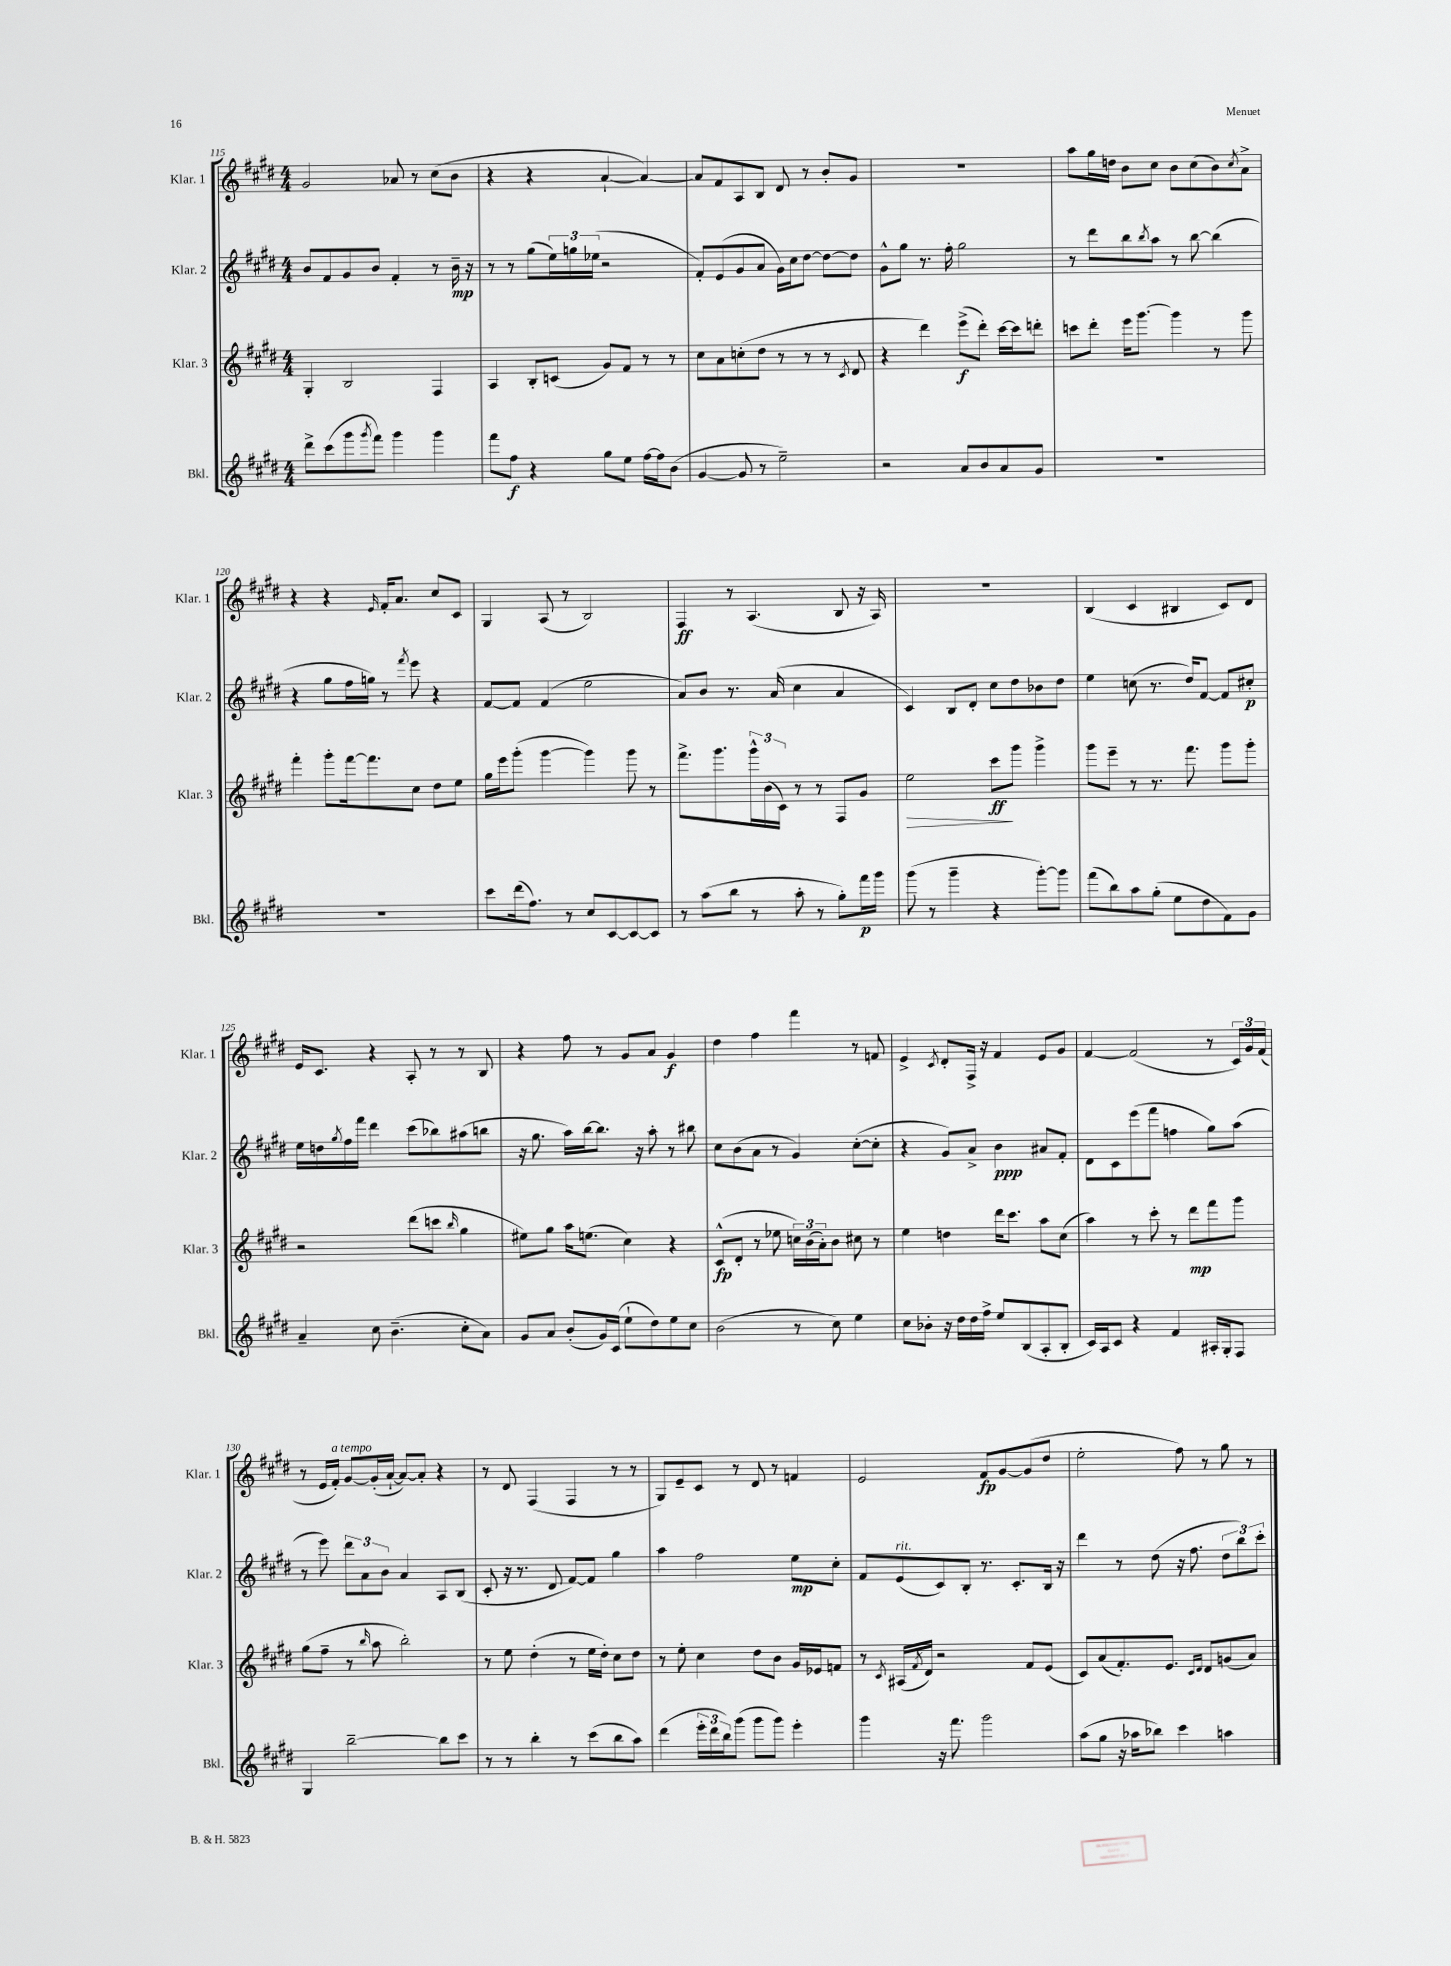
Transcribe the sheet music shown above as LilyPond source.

<<
\new StaffGroup <<
\new Staff = "s0" \with { instrumentName = "Klar. 1" shortInstrumentName = "Klar. 1" } {
    \clef treble \key e \major \numericTimeSignature \time 4/4
    gis'2 aes'8 r8 cis''8( b'8 |
    r4 r4 a'4~-! a'4~) |
    a'8 fis'8 a8 b8 dis'8 r8 b'8-. gis'8 |
    R1 |
    a''8 gis''16 d''16 b'8 cis''8 b'8 cis''8( b'8) \acciaccatura { cis''8 } a'8-> |
    r4 r4 \grace { e'16 } fis'16-. a'8. cis''8 cis'8 |
    gis4 a8( r8 b2) |
    fis4\ff r8 a4.( b8 r16 a16) |
    R1 |
    b4( cis'4 bis4 cis'8) dis'8 |
    e'16 cis'8. r4 a8-. r8 r8 b8 |
    r4 fis''8 r8 gis'8 a'8 gis'4\f |
    dis''4 fis''4 fis'''4 r8 f'8 |
    e'4-> \acciaccatura { cis'8 } dis'8-. fis16-> r16 fis'4 e'8 gis'8 |
    fis'4~ fis'2( r8 \tuplet 3/2 { cis'16) gis'16 fis'16( } |
    r8 e'16 fis'16-.^\markup { \italic "a tempo" }) gis'8~ gis'16-.( a'16~-! a'8~) a'8-. r4 |
    r8 dis'8 fis4( fis4 r8 r8 |
    gis8) e'8-- cis'8 r8 dis'8 r8 f'4 |
    e'2 fis'8\fp gis'8~ gis'8( dis''8 |
    e''2-. fis''8) r8 gis''8 r8 \bar "|." |
}
\new Staff = "s1" \with { instrumentName = "Klar. 2" shortInstrumentName = "Klar. 2" } {
    \clef treble \key e \major \numericTimeSignature \time 4/4
    b'8 fis'8 gis'8 b'8 fis'4-. r8 b'16--\mp r16 |
    r8 r8 gis''8( \tuplet 3/2 { e''16) g''16 ees''16( } r2 |
    fis'8-.) e'8( gis'8 a'8 gis'16) cis''16 dis''8~ dis''8~ dis''8 |
    gis'8-^ gis''8 r8. fis''16-. gis''2 |
    r8 dis'''8 b''8 \acciaccatura { b''8 } a''8 r8 b''8~ b''4( |
    r4 gis''8 fis''16 g''16) r8 \acciaccatura { fis'''8 } e'''8 r4 |
    fis'8~ fis'8 fis'4( e''2 |
    a'8) b'8 r8. a'16( cis''4 a'4 |
    cis'4) b8 dis'8-. cis''8 dis''8 bes'8 dis''8 |
    e''4 c''8( r8. dis''16) fis'8~ fis'8 cis''8-.\p |
    e''16 d''16 \acciaccatura { gis''8 } fis''16 fis'''16 dis'''4 cis'''8( bes''8) ais''8( b''8 |
    r16 gis''8. a''16) b''16~ b''8. r16 a''8-. r8 bis''8 |
    cis''8 b'8( a'8 r8 gis'4) cis''8~-.( cis''8-. |
    r4 gis'8) a'8-> b'4\ppp ais'8 fis'8-. |
    dis'8 cis'8 e'''8( fis'''8 f''4 gis''8) a''8( |
    r8 e'''8) \tuplet 3/2 { dis'''8 a'8 b'8 } a'4 a8 b8( |
    cis'8-. r16 r8. dis'8 fis'8~) fis'8 gis''4 |
    a''4 fis''2 e''8\mp cis''8-. |
    fis'8 e'8^\markup { \italic "rit." }( cis'8) b8-. r8. cis'8.-. b16 r16 |
    dis'''4 r8 dis''8( r16 fis''8. \tuplet 3/2 { dis''8 b''8) cis'''8-. } \bar "|." |
}
\new Staff = "s2" \with { instrumentName = "Klar. 3" shortInstrumentName = "Klar. 3" } {
    \clef treble \key e \major \numericTimeSignature \time 4/4
    gis4-. b2 fis4 |
    a4 b8-. c'8( gis'8) fis'8 r8 r8 |
    cis''8 a'8 c''8-.( dis''8 r8 r8 r8 \acciaccatura { cis'8 } dis'8 |
    r4 dis'''4) e'''8->\f( dis'''8-.) cis'''16~ cis'''16 d'''8-. |
    c'''8 dis'''8-. e'''16 gis'''8.~ gis'''4 r8 gis'''8 |
    fis'''4-. gis'''8-. fis'''16~ fis'''8. cis''8 dis''8 e''8 |
    gis''16 e'''16 gis'''8-.( gis'''4~ gis'''4) gis'''8 r8 |
    fis'''8.-> gis'''8. \tuplet 3/2 { gis'''16-^ b'16( cis'16) } r8 r8 fis8 gis'8 |
    e''2\> cis'''8\ff\! gis'''8 gis'''4-> |
    gis'''8 e'''8-- r8 r8. fis'''8. gis'''8 gis'''8-. |
    r2 dis'''8( c'''8 \grace { b''16 } gis''4 |
    eis''8) gis''8 a''16 e''8.( cis''4) r4 |
    cis'8-^\fp( dis'8-. r8 ees''8 \tuplet 3/2 { c''16) b'16( a'16-.) } b'8 cis''8 r8 |
    e''4 d''4 dis'''16 cis'''8. a''8 cis''8( |
    a''4) r8 cis'''8-. r8 dis'''8\mp fis'''8 gis'''8 |
    gis''8( fis''8-- r8 \grace { b''16 } a''8 b''2-.) |
    r8 e''8 dis''4-.( r8 e''16 dis''16-.) cis''8 dis''8 |
    r8 e''8-. cis''4 dis''8 b'8 gis'16 ees'16 f'8 |
    r8 \acciaccatura { cis'8 } ais16( \acciaccatura { fis'8 } dis'16) r2 fis'8 e'8( |
    cis'8) a'8( fis'8.-.) e'8. \grace { cis'16 dis'16 } dis'8 g'8( a'8) \bar "|." |
}
\new Staff = "s3" \with { instrumentName = "Bkl." shortInstrumentName = "Bkl." } {
    \clef treble \key e \major \numericTimeSignature \time 4/4
    dis'''8-> cis'''8( gis'''8 \acciaccatura { gis'''8 } fis'''8) gis'''4 gis'''4 |
    fis'''8 fis''8\f r4 gis''8 e''8 fis''16~ fis''16 b'8( |
    gis'4~ gis'8 r8 e''2--) |
    r2 a'8 b'8 a'8 gis'8 |
    R1 |
    R1 |
    cis'''8 dis'''16( fis''8.) r8 cis''8 cis'8~ cis'8~ cis'8 |
    r8 a''8( b''8 r8 a''8-. r8 gis''8-.) fis'''16\p gis'''16 |
    gis'''8( r8 gis'''4-- r4 gis'''8~-.) gis'''8 |
    fis'''8( b''8) a''8 gis''8-.( e''8 dis''8 fis'8) gis'8 |
    a'4-- cis''8 b'4.--( cis''8-. a'8) |
    gis'8 a'8 b'8-.( gis'16) cis'16( e''8-! dis''8) e''8 cis''8 |
    b'2( r8 cis''8) e''4 |
    cis''8 bes'8-. r16 dis''16 dis''16 fis''16-> e''8 b8( a8-. b8-. |
    cis'16) a16 cis'8 r4 fis'4 ais16-. gis16-. fis8 |
    gis4 b''2~-- b''8 cis'''8 |
    r8 r8 b''4-. r8 cis'''8( b''8 a''8) |
    dis'''4( \tuplet 3/2 { e'''16-. dis'''16 b''16) } gis'''8( gis'''8 gis'''8) e'''4-. |
    gis'''4 r16 fis'''8. gis'''2 |
    a''8( gis''8 r16 aes''16 bes''8) cis'''4 a''4 \bar "|." |
}
>>
>>
\layout { \context { \Score currentBarNumber = #115 } }
